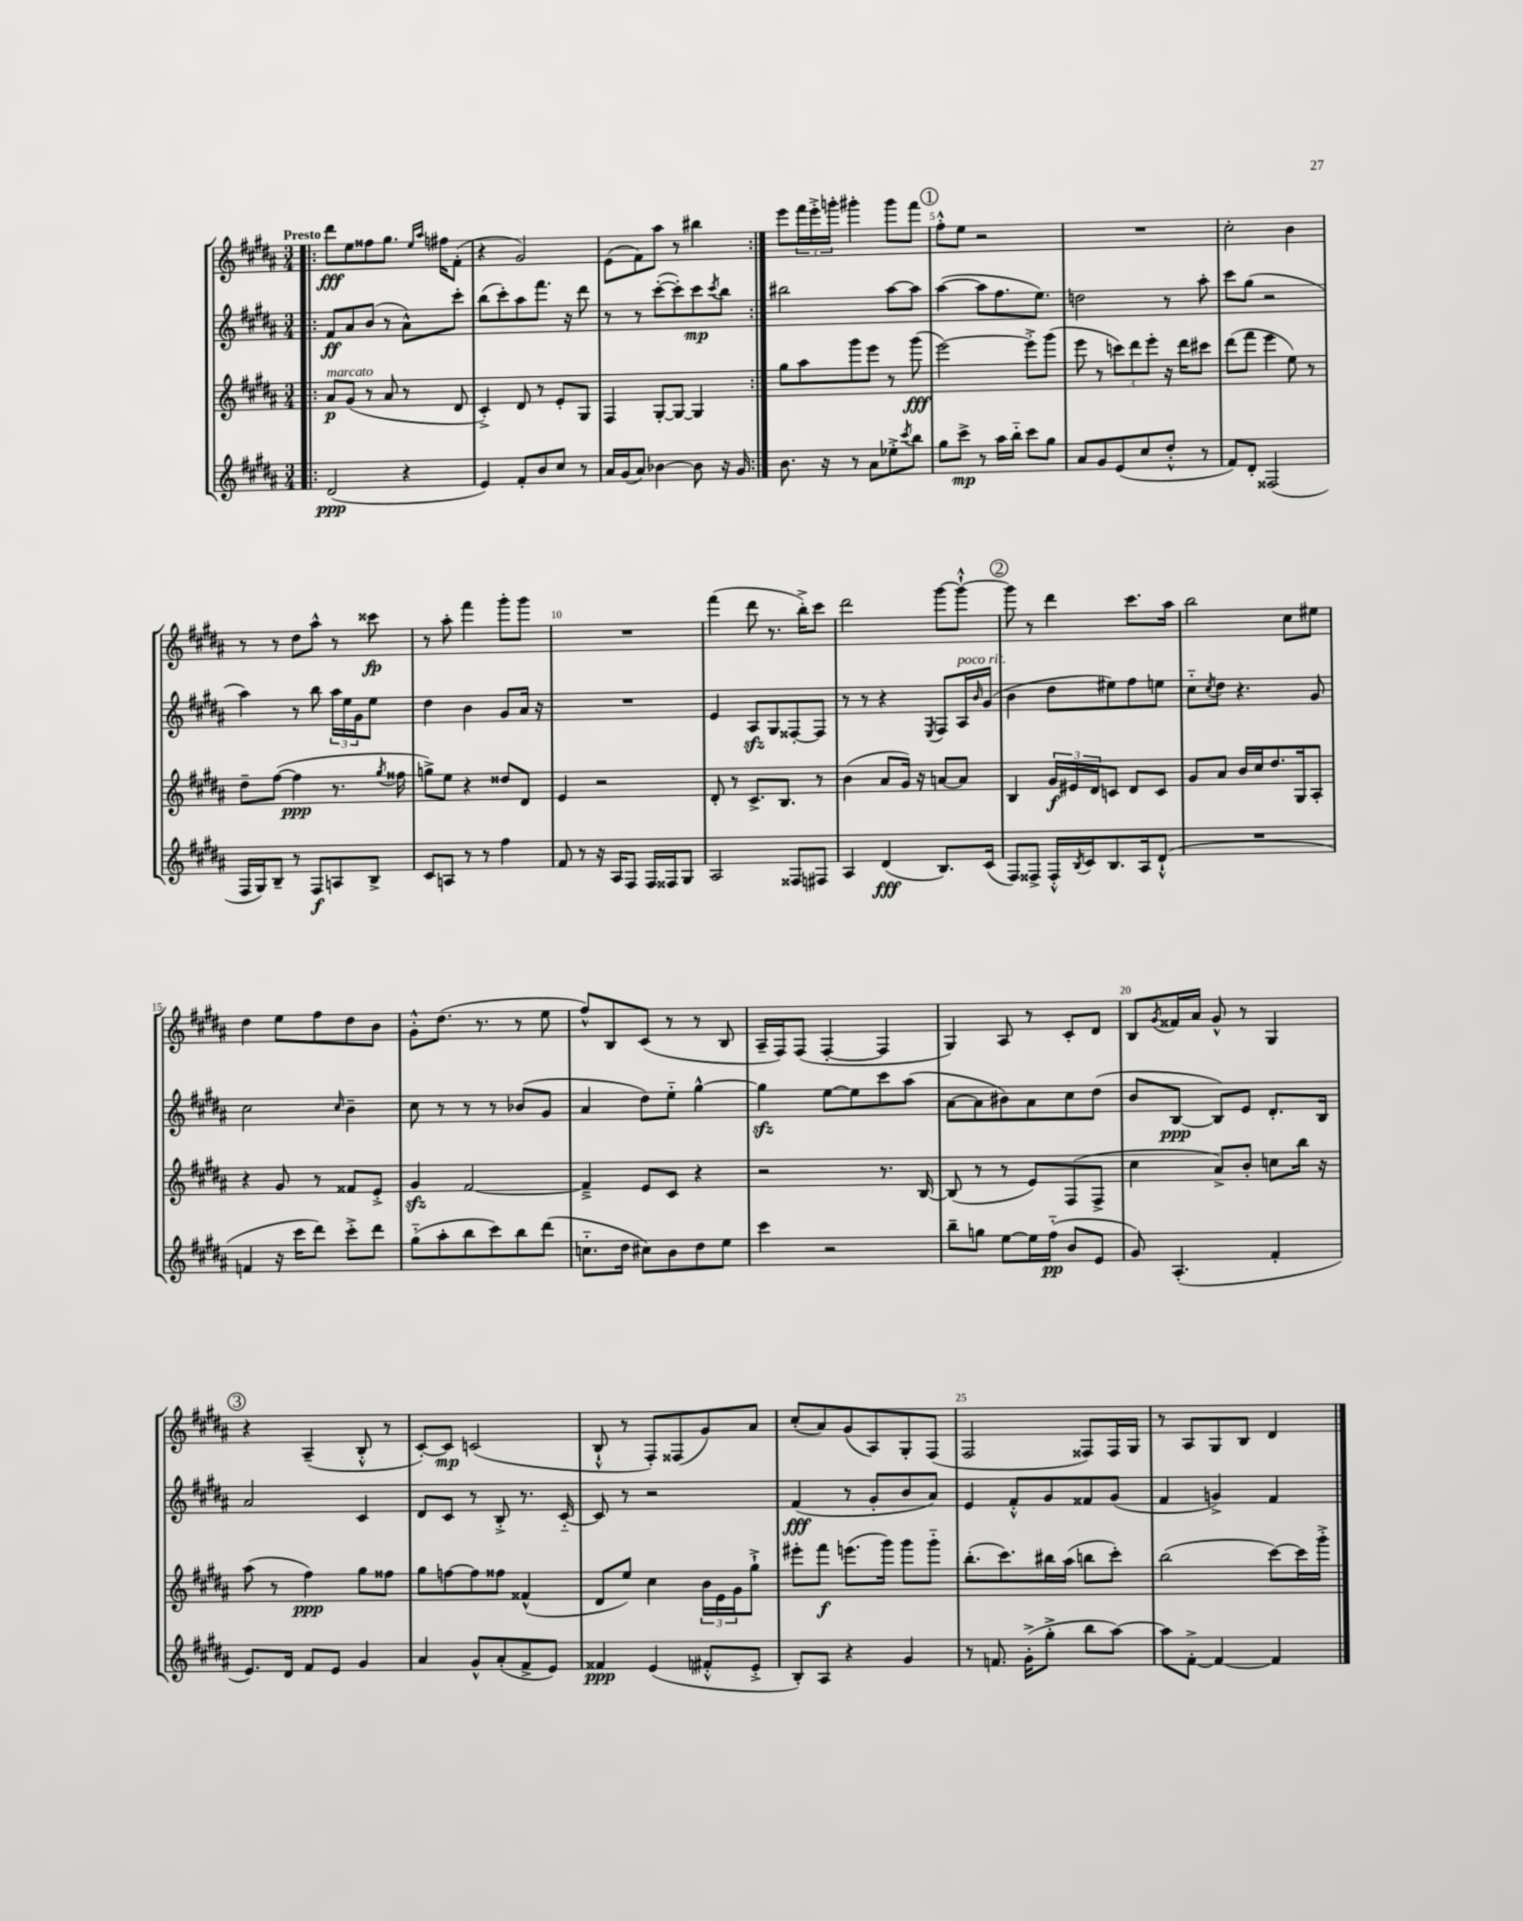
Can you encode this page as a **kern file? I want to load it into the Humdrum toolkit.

**kern	**dynam	**kern	**dynam	**kern	**dynam	**kern	**dynam
*part4	*part4	*part3	*part3	*part2	*part2	*part1	*part1
*staff4	*staff4	*staff3	*staff3	*staff2	*staff2	*staff1	*staff1
*clefG2	*	*clefG2	*	*clefG2	*	*clefG2	*
*k[f#c#g#d#a#]	*	*k[f#c#g#d#a#]	*	*k[f#c#g#d#a#]	*	*k[f#c#g#d#a#]	*
*M3/4	*	*M3/4	*	*M3/4	*	*M3/4	*
=1!|:	=1!|:	=1!|:	=1!|:	=1!|:	=1!|:	=1!|:	=1!|:
!	!	!	!	!	!	!LO:TX:a:B:t=Presto	!
!	!	!LO:TX:a:i:t=marcato	!	!	!	!	!
(2d#/	ppp	8a#/L	p	8f#/L	ff	8ddd#\L	fff
.	.	(8g#/J	.	8a#/	.	8ee\	.
.	.	8r	.	(8b/J	.	8ff##X\	.
.	.	8a#/	.	8r	.	8.gg#\J	.
4r	.	8r	.	8a#^^\L)	.	.	.
.	.	.	.	.	.	16qqee/LL	.
.	.	.	.	.	.	16qqaa#/JJ	.
.	.	.	.	.	.	16ff#X\KL	.
.	.	8d#/	.	8ccc#'\J	.	(8f#'\J	.
=2	=2	=2	=2	=2	=2	=2	=2
4e/)	.	4c#'^/)	.	(8bb\L	.	4r	.
.	.	.	.	8ccc#'\)	.	.	.
8f#'/L	.	8d#/	.	8aa#\	.	2g#/)	.
8b/	.	8r	.	8.fff#\J	.	.	.
8cc#/J	.	8e'/L	.	.	.	.	.
.	.	.	.	16r	.	.	.
8r	.	8G#/J	.	8ddd#\	.	.	.
=3	=3	=3	=3	=3	=3	=3	=3
16a#/LL	.	4F#/	.	8r	.	(8e\L	.
(16g#/J	.	.	.	.	.	.	.
8a#/J)	.	.	.	8r	.	8f#\)	.
[4b-X\	.	[8G#'/L	.	([8ccc#'\L	.	8aa#\J	.
.	.	8G#/J_	.	8ccc#'\])	.	8r	.
8b-\]	.	4G#/]	.	8ccc#\	mp	4bb#X\	.
.	.	.	.	8qccc#/	.	.	.
16r	.	.	.	8bb\J	.	.	.
16g#/	.	.	.	.	.	.	.
=4:|!	=4:|!	=4:|!	=4:|!	=4:|!	=4:|!	=4:|!	=4:|!
8.b\	.	8gg#\L	.	2bb#X\	.	8eee\L	.
.	.	8aa#\	.	.	.	24fff#\L	.
.	.	.	.	.	.	24eee'^\	.
16r	.	.	.	.	.	.	.
.	.	.	.	.	.	24gggn'\JJ	.
8r	.	8ggg#\	.	.	.	4ggg#X'\	.
8a#\L	.	8eee\J	.	.	.	.	.
8ee-X'^\	.	8r	.	[8aa#\L	.	8ggg#\L	.
8qccc#/	.	.	.	.	.	.	.
8bb\J	.	(8ggg#\	fff	8aa#\J]	.	8fff#\J	.
!!LO:REH:place=s1:t=1
=5	=5	=5	=5	=5	=5	=5	=5
8gg#\L	.	[2eee\)	.	([4aa#\	.	8ff#'^^\L	.
8ccc#^\J	mp	.	.	.	.	8ee\J	.
8r	.	.	.	8aa#\L]	.	2r	.
16aa#\LL	.	.	.	8.ff#\	.	.	.
16bb\JJ	.	.	.	.	.	.	.
8ccc#\L	.	8eee'^\L]	.	.	.	.	.
.	.	.	.	8.ee\J)	.	.	.
8gg#\J	.	(8ggg#\J	.	.	.	.	.
=6	=6	=6	=6	=6	=6	=6	=6
8a#/L	.	8eee\	.	2ddn\	.	2.r	.
8g#/	.	8r	.	.	.	.	.
(8e/	.	12cccn\L)	.	.	.	.	.
.	.	12ddd#\	.	.	.	.	.
8cc#/	.	.	.	.	.	.	.
.	.	12eee'\J	.	.	.	.	.
8dd#'^^/J	.	16r	.	8r	.	.	.
.	.	16ddd#\KL	.	.	.	.	.
8r	.	8ccc#X\J	.	8aa#'\	.	.	.
=7	=7	=7	=7	=7	=7	=7	=7
8f#/L)	.	(8ddd#\L	.	8ccc#\L	.	2cc#'\	.
8d#'/J	.	8fff#\J	.	(8gg#\J	.	.	.
(2F##X/	.	4eee\	.	2r	.	.	.
.	.	8ee\)	.	.	.	4b\	.
.	.	8r	.	.	.	.	.
!!LO:LB:g=z
=8	=8	=8	=8	=8	=8	=8	=8
16F#/LL	.	8dd#~\L	.	4aa#\)	.	8r	.
16G#/J)	.	.	.	.	.	.	.
8B~/J	.	([8ff#\J	.	.	.	8r	.
8r	.	4ff#\]	ppp	8r	.	8dd#\L	.
8F#/L	f	.	.	8bb\	.	8aa#^^\J	.
8An/	.	8.r	.	24aa#\LL	.	8r	.
.	.	.	.	24ee\	.	.	.
.	.	.	.	24g#\J	.	.	.
8B^/J	.	.	.	8ee\J	.	8ccc##X\	fp
.	.	8qgg#/	.	.	.	.	.
.	.	16ff##X\	.	.	.	.	.
=9	=9	=9	=9	=9	=9	=9	=9
8c#/L	.	8ggn^\L)	.	4dd#\	.	8r	.
8An/J	.	8ee\J	.	.	.	8aa#'\	.
8r	.	4r	.	4b\	.	4fff#\	.
8r	.	.	.	.	.	.	.
4ff#\	.	8dd##X/L	.	8g#/L	.	8ggg#'\L	.
.	.	8d#/J	.	16a#/Jk	.	8ggg#\J	.
.	.	.	.	16r	.	.	.
=10	=10	=10	=10	=10	=10	=10	=10
8f#/	.	4e/	.	2.r	.	2.r	.
8r	.	.	.	.	.	.	.
16r	.	2r	.	.	.	.	.
16A#/KL	.	.	.	.	.	.	.
8F#/J	.	.	.	.	.	.	.
16F#/LL	.	.	.	.	.	.	.
16F##X/J	.	.	.	.	.	.	.
8G#/J	.	.	.	.	.	.	.
=11	=11	=11	=11	=11	=11	=11	=11
2A#/	.	8d#'/	.	4e/	.	(4fff#\	.
.	.	8r	.	.	.	.	.
.	.	8.c#^/L	.	8A#zz/L	.	8ddd#\	.
.	.	.	.	8G#/	.	8.r	.
.	.	8.B/J	.	.	.	.	.
8F##X/L	.	.	.	[8F##X'/	.	.	.
.	.	.	.	.	.	16bb'^\KL)	.
8F#X/J	.	8r	.	8F##/J]	.	8ccc#\J	.
=12	=12	=12	=12	=12	=12	=12	=12
4A#/	.	(4b\	.	8r	.	2ddd#\	.
.	.	.	.	8r	.	.	.
(4d#/	fff	8a#/L	.	4r	.	.	.
.	.	16g#/Jk)	.	.	.	.	.
.	.	16r	.	.	.	.	.
.	.	.	.	8qE/	.	.	.
8.B/L)	.	[8an/L	.	8F#/L	.	[8ggg#\L	.
!	!	!	!	!LO:TX:a:i:t=poco rit.	!	!	!
.	.	8a/J]	.	16A#/L	.	8ggg#`^^\J_	.
.	.	.	.	16qqb/	.	.	.
(16c#/Jk	.	.	.	(16g#/JJ	.	.	.
!!LO:REH:place=s1:t=2
=13	=13	=13	=13	=13	=13	=13	=13
8F#/L)	.	4B/	.	4b\	.	8ggg#\]	.
8F##X^/J	.	.	.	.	.	8r	.
16F##'^^/LL	.	24g#/LL	f	8dd#\L	.	4ddd#\	.
.	.	24e#X/	.	.	.	.	.
8qB/	.	.	.	.	.	.	.
16c#/J	.	.	.	.	.	.	.
.	.	24d#/J	.	.	.	.	.
8.B/	.	8cn/J	.	8ee#X\)	.	.	.
.	.	8d#/L	.	8ff#\	.	8.ccc#\L	.
16A#/k	.	.	.	.	.	.	.
(8d#`^^/J	.	8c/J	.	8een\J	.	.	.
.	.	.	.	.	.	16aa#\Jk	.
=14	=14	=14	=14	=14	=14	=14	=14
2.r	.	8g#/L	.	8cc#\L	.	2bb\	.
.	.	.	.	8qcc#/	.	.	.
.	.	8a#/J	.	8dd#\J	.	.	.
.	.	16b/LL	.	4.r	.	.	.
.	.	16cc#/J	.	.	.	.	.
.	.	8.dd#/	.	.	.	.	.
.	.	.	.	.	.	8cc#\L	.
.	.	16G#/k	.	.	.	.	.
.	.	8A#'/J	.	8g#/	.	8ee#X\J	.
!!LO:LB:g=z
=15	=15	=15	=15	=15	=15	=15	=15
4fn/	.	4r	.	2cc#\	.	4dd#\	.
16r	.	8g#/	.	.	.	8ee\L	.
16ccc#\KL	.	.	.	.	.	.	.
8ddd#\J)	.	8r	.	.	.	8ff#\	.
.	.	.	.	16qqcc#/	.	.	.
8ccc#'^\L	.	8f##X/L	.	4b~\	.	8dd#\	.
8ddd#\J	.	8e'^/J	.	.	.	8b\J	.
=16	=16	=16	=16	=16	=16	=16	=16
(8gg#\L	.	4g#zz/	.	8cc#\	.	8g#'^^\L	.
8aa#'\	.	.	.	8r	.	(8.dd#\J	.
8bb\	.	[2f#/	.	8r	.	.	.
.	.	.	.	.	.	8.r	.
8ccc#\)	.	.	.	8r	.	.	.
8bb\	.	.	.	(8b-X/L	.	8r	.
(8ddd#\J	.	.	.	8g#/J	.	8ee\	.
=17	=17	=17	=17	=17	=17	=17	=17
8.ccn\L	.	4f#~^/]	.	4a#/	.	8ff#^^/L)	.
.	.	.	.	.	.	8B/	.
16dd#\Jk	.	.	.	.	.	.	.
8cc#X\L)	.	8e/L	.	8dd#\L)	.	(8c#/J	.
8b\	.	8c#/J	.	8ee\J	.	8r	.
8dd#\	.	4r	.	[4gg#^^\	.	8r	.
8ee\J	.	.	.	.	.	8B/	.
=18	=18	=18	=18	=18	=18	=18	=18
4ccc#\	.	2r	.	4gg#zz\]	.	16A#~/LL	.
.	.	.	.	.	.	16F#/J)	.
.	.	.	.	.	.	(8F#/J	.
2r	.	.	.	[8ee\L	.	[4F#'/	.
.	.	.	.	8ee\]	.	.	.
.	.	8.r	.	8ccc#\	.	4F#/]	.
.	.	.	.	(8aa#\J	.	.	.
.	.	[16B/	.	.	.	.	.
=19	=19	=19	=19	=19	=19	=19	=19
8bb~\L	.	(8B/]	.	[8a#\L	.	4G#/)	.
8ggn\J	.	8r	.	8a#\]	.	.	.
[8ee\L	.	8r	.	8b#X\)	.	8A#/	.
16ee\L]	.	8e/L)	.	8a#\	.	8r	.
(16ff#\JJ	pp	.	.	.	.	.	.
8b/L	.	(8F#/	.	8cc#\	.	8c#'/L	.
8e/J	.	8F#^/J	.	(8dd#\J	.	8d#/J	.
=20	=20	=20	=20	=20	=20	=20	=20
8g#/)	.	4cc#\	.	8b/L	.	8B/L	.
.	.	.	.	.	.	8qg#/	.
(4.A#'/	.	.	.	[8B/J	ppp	16f##X/L	.
.	.	.	.	.	.	16a#/JJ	.
.	.	8a#^/L)	.	8B/L])	.	8g#^^/	.
.	.	8b'/J	.	8e/J	.	8r	.
4f#'/	.	8ccn\L	.	8.d#'/L	.	4G#/	.
.	.	16bb\Jk	.	.	.	.	.
.	.	16r	.	16B/Jk	.	.	.
!!LO:LB:g=z
!!LO:REH:place=s1:t=3
=21	=21	=21	=21	=21	=21	=21	=21
8.e/L)	.	(8aa#\	.	2a#/	.	4r	.
.	.	8r	.	.	.	.	.
16d#/Jk	.	.	.	.	.	.	.
8f#/L	.	4ff#\)	ppp	.	.	(4A#~/	.
8e/J	.	.	.	.	.	.	.
4g#/	.	8gg#\L	.	4c#/	.	8B'^^/	.
.	.	8ff##X\J	.	.	.	8r	.
=22	=22	=22	=22	=22	=22	=22	=22
4a#/	.	8gg#\L	.	8d#/L	.	[8c#'/L)	.
.	.	[8ffn\	.	8c#/J	.	8c#/J]	mp
8g#^^/L	.	8ff\]	.	8r	.	(2cn/	.
(8a#'/	.	8ff##X\J	.	8B'^/	.	.	.
8f#^/	.	(4f##X^^/	.	8.r	.	.	.
8e/J)	.	.	.	.	.	.	.
.	.	.	.	[16c#/	.	.	.
=23	=23	=23	=23	=23	=23	=23	=23
4f##X/	ppp	8d#/L	.	8c#/]	.	8B`^^/	.
.	.	8ee/J)	.	8r	.	8r	.
(4e/	.	4cc#\	.	2r	.	8F#'/L)	.
.	.	.	.	.	.	(8F##X/	.
8f#X'^^/L	.	24b\LL	.	.	.	8g#/)	.
.	.	24e\	.	.	.	.	.
.	.	24g#\J	.	.	.	.	.
8e'^/J	.	8gg#`^\J	.	.	.	8a#/J	.
=24	=24	=24	=24	=24	=24	=24	=24
8B'/L)	.	8eee#X'\L	.	(4f#/	fff	(8cc#'/L	.
8A#/J	.	8fff#\J	f	.	.	8a#/)	.
4r	.	(8.eeen\L	.	8r	.	(8g#/	.
.	.	.	.	8g#'/L	.	8A#/)	.
.	.	16ggg#\Jk)	.	.	.	.	.
4g#/	.	8ggg#\L	.	8b/	.	8G#'/	.
.	.	8ggg#\J	.	8a#/J)	.	(8F#/J	.
=25	=25	=25	=25	=25	=25	=25	=25
8r	.	(8.bb'\L	.	4e/	.	2F#/	.
8.fn/	.	.	.	.	.	.	.
.	.	8.ccc#\)	.	.	.	.	.
.	.	.	.	8f#'^^/L	.	.	.
(16g#'^\KL	.	.	.	.	.	.	.
8gg#'^\J	.	16bb#X\L	.	8g#/	.	.	.
.	.	(16aa#\JJ	.	.	.	.	.
8bb\L	.	8bbn\L	.	8f##X/	.	8F##X/L)	.
[8aa#\J)	.	8ccc#'\J)	.	(8g#/J	.	16F##/L	.
.	.	.	.	.	.	16G#/JJ	.
=26	=26	=26	=26	=26	=26	=26	=26
8aa#\L]	.	(2bb\	.	4f#/	.	8r	.
[8f#'^\J	.	.	.	.	.	8A#/L	.
4f#/_	.	.	.	4gn^/)	.	8G#/	.
.	.	.	.	.	.	8B/J	.
4f#/]	.	[8ccc#\L)	.	4f#/	.	4d#/	.
.	.	16ccc#\L]	.	.	.	.	.
.	.	16ggg#'^\JJ	.	.	.	.	.
==	==	==	==	==	==	==	==
*-	*-	*-	*-	*-	*-	*-	*-
